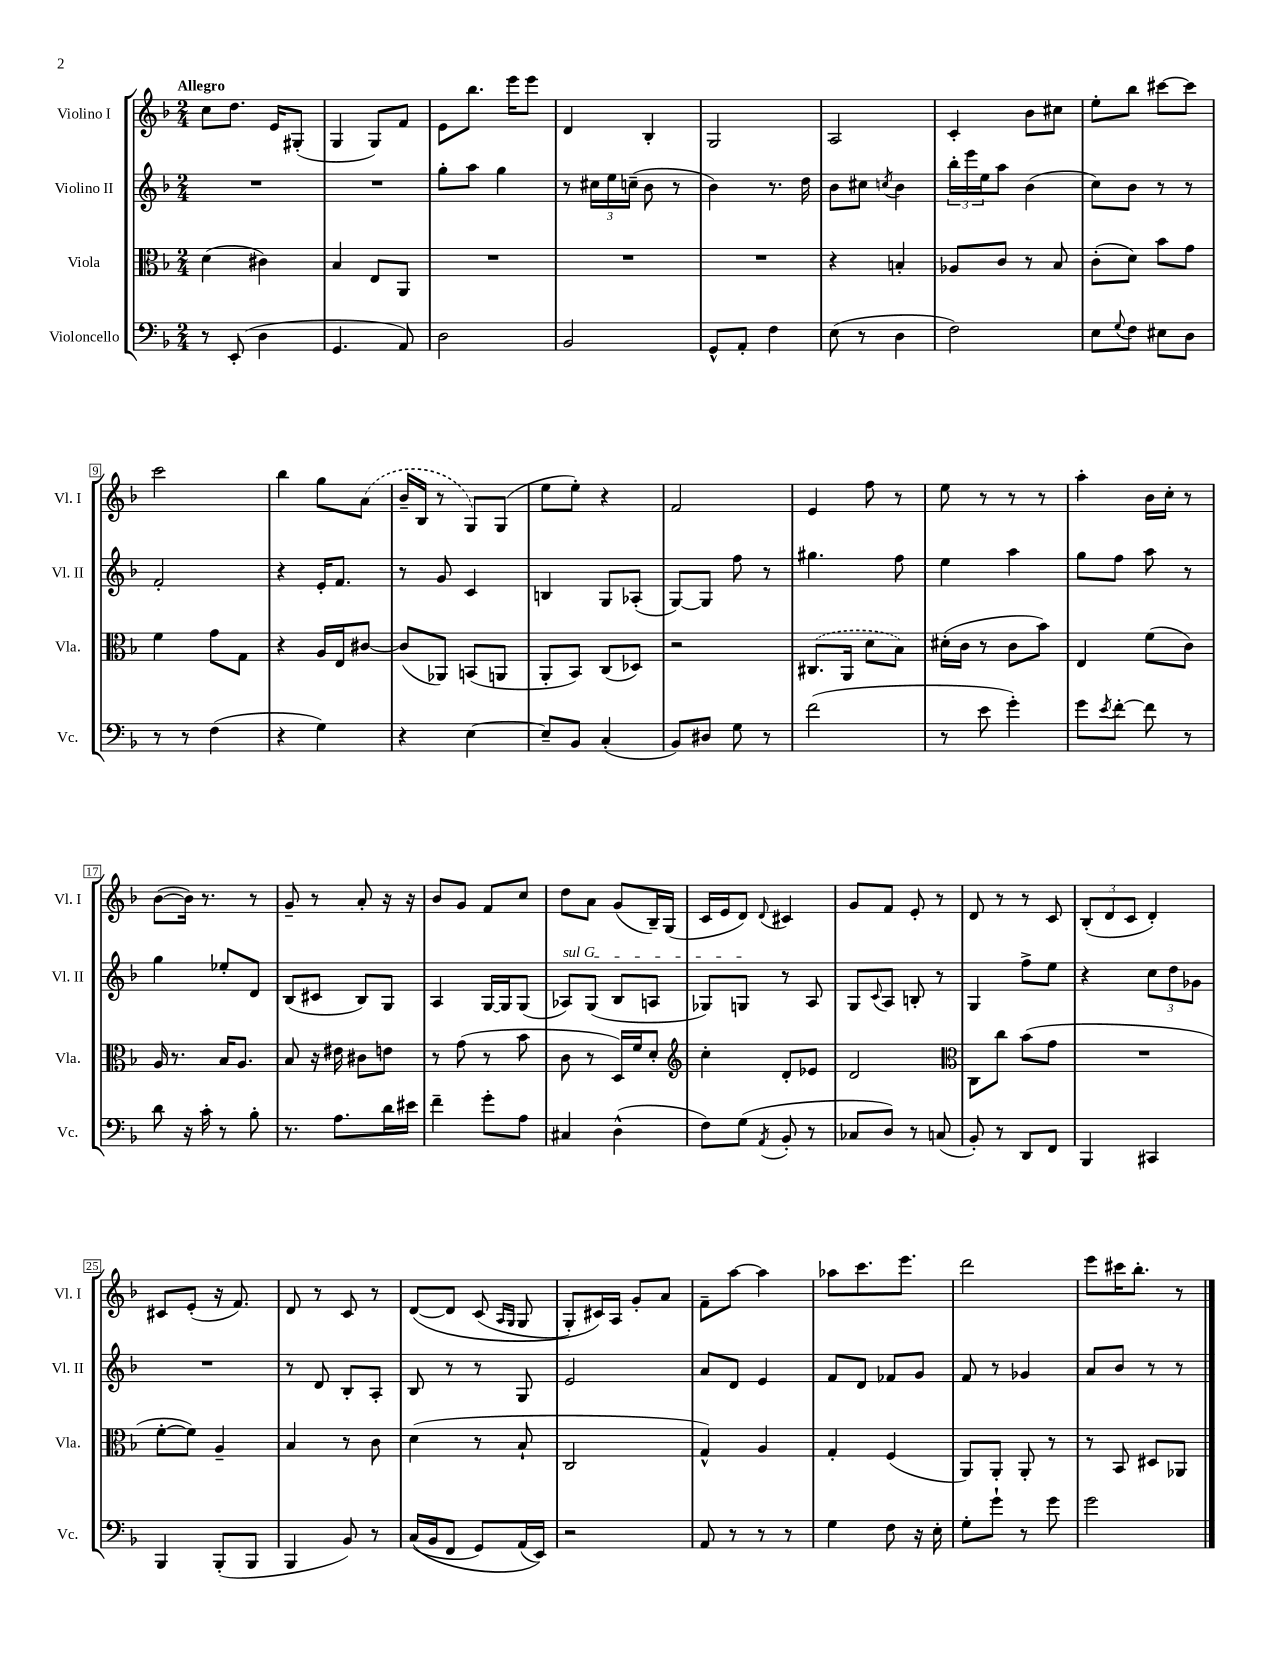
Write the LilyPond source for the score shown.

<<
\new StaffGroup <<
\new Staff = "s0" \with { instrumentName = "Violino I" shortInstrumentName = "Vl. I" } {
    \clef treble \key f \major \numericTimeSignature \time 2/4 \tempo "Allegro"
    c''8 d''8. e'16 gis8-.( |
    g4 g8) f'8 |
    e'8 bes''8. e'''16 e'''8 |
    d'4 bes4-. |
    g2 |
    a2 |
    c'4-. bes'8 cis''8 |
    e''8-. bes''8 cis'''8~ cis'''8 |
    c'''2 |
    bes''4 g''8 \once \slurDashed a'8( |
    bes'16-- bes16 r8 g8) g8( |
    e''8 e''8-.) r4 |
    f'2 |
    e'4 f''8 r8 |
    e''8 r8 r8 r8 |
    a''4-. bes'16 c''16-. r8 |
    bes'8~( bes'16) r8. r8 |
    g'8-- r8 a'8-. r16 r16 |
    bes'8 g'8 f'8 c''8 |
    d''8 a'8 g'8( bes16--) g16( |
    c'16 e'16 d'8) \appoggiatura { d'8 } cis'4 |
    g'8 f'8 e'8-. r8 |
    d'8 r8 r8 c'8 |
    \tuplet 3/2 { bes8-.( d'8 c'8 } d'4-.) |
    cis'8 e'8-.( r16 f'8.) |
    d'8 r8 c'8 r8 |
    d'8~\( d'8 c'8( \grace { a16 g16 } g8 |
    g8-.) cis'16\) a16 g'8-. a'8 |
    f'8-- a''8~ a''4 |
    aes''8 c'''8. e'''8. |
    d'''2 |
    e'''8 cis'''16 bes''8.-. r8 \bar "|." |
}
\new Staff = "s1" \with { instrumentName = "Violino II" shortInstrumentName = "Vl. II" } {
    \clef treble \key f \major \numericTimeSignature \time 2/4
    R2 |
    R2 |
    g''8-. a''8 g''4 |
    r8 \tuplet 3/2 { cis''16 e''16 c''16--( } bes'8 r8 |
    bes'4) r8. d''16 |
    bes'8 cis''8 \acciaccatura { c''8 } bes'4 |
    \tuplet 3/2 { bes''16-. e'''16 e''16 } a''8 bes'4( |
    c''8) bes'8 r8 r8 |
    f'2-. |
    r4 e'16-. f'8. |
    r8 g'8 c'4 |
    b4 g8 aes8-.( |
    g8~) g8 f''8 r8 |
    gis''4. f''8 |
    e''4 a''4 |
    g''8 f''8 a''8 r8 |
    g''4 ees''8-. d'8 |
    bes8( cis'8 bes8) g8 |
    a4 g16~ g16 g8( |
    \once \override TextSpanner.bound-details.left.text = \markup { \italic "sul G" } aes8\startTextSpan) g8( bes8 a8 |
    ges8) g8\stopTextSpan r8 a8 |
    g8 \appoggiatura { c'8 } a8 b8-. r8 |
    g4 f''8-> e''8 |
    r4 \tuplet 3/2 { c''8 d''8 ges'8 } |
    R2 |
    r8 d'8 bes8-. a8-. |
    bes8 r8 r8 g8 |
    e'2 |
    a'8 d'8 e'4 |
    f'8 d'8 fes'8 g'8 |
    f'8 r8 ges'4 |
    a'8 bes'8 r8 r8 \bar "|." |
}
\new Staff = "s2" \with { instrumentName = "Viola" shortInstrumentName = "Vla." } {
    \clef alto \key f \major \numericTimeSignature \time 2/4
    d'4( cis'4) |
    bes4 e8 a,8 |
    R2 |
    R2 |
    R2 |
    r4 b4-. |
    aes8 c'8 r8 bes8 |
    c'8-.( d'8) bes'8 g'8 |
    f'4 g'8 g8 |
    r4 a16 e16 cis'8~ |
    cis'8( aes,8) b,8( a,8 |
    a,8-. bes,8) c8( des8) |
    r2 |
    \once \slurDashed cis8.( a,16 d'8 bes8) |
    dis'16-.( c'16 r8 c'8 bes'8) |
    e4 f'8( c'8) |
    a16 r8. bes16 a8. |
    bes8 r16 eis'16 cis'8 e'8 |
    r8 g'8( r8 bes'8 |
    c'8 r8 d16) f'16 d'8-. |
    \clef treble c''4-. d'8-. ees'8 |
    d'2 |
    \clef alto c8 c''8 bes'8( g'8 |
    R2 |
    f'8~-. f'8) a4-- |
    bes4 r8 c'8 |
    d'4( r8 bes8-! |
    c2 |
    g4-^) a4 |
    g4-. f4( |
    a,8) a,8-. a,8-. r8 |
    r8 bes,8 dis8 aes,8 \bar "|." |
}
\new Staff = "s3" \with { instrumentName = "Violoncello" shortInstrumentName = "Vc." } {
    \clef bass \key f \major \numericTimeSignature \time 2/4
    r8 e,8-.( d4 |
    g,4. a,8) |
    d2 |
    bes,2 |
    g,8-^ a,8-. f4 |
    e8( r8 d4 |
    f2) |
    e8 \appoggiatura { g8 } f8 eis8 d8 |
    r8 r8 f4( |
    r4 g4) |
    r4 e4~ |
    e8-- bes,8 c4-.( |
    bes,8) dis8 g8 r8 |
    f'2( |
    r8 e'8 g'4-.) |
    g'8 \acciaccatura { e'8 } f'8~-. f'8 r8 |
    d'8 r16 c'16-. r8 bes8-. |
    r8. a8. d'16 eis'16 |
    f'4-- g'8-. a8 |
    cis4 d4-^( |
    f8) g8( \acciaccatura { a,8 } bes,8-. r8 |
    ces8 d8) r8 c8( |
    bes,8-.) r8 d,8 f,8 |
    bes,,4 cis,4 |
    bes,,4 bes,,8-.( bes,,8 |
    bes,,4 bes,8) r8 |
    c16(\( bes,16 f,8 g,8) a,16( e,16)\) |
    r2 |
    a,8 r8 r8 r8 |
    g4 f8 r16 e16-. |
    g8-. g'8-! r8 g'8 |
    g'2 \bar "|." |
}
>>
>>
\layout { \context { \Score \override BarNumber.stencil = #(make-stencil-boxer 0.1 0.3 ly:text-interface::print) } }
